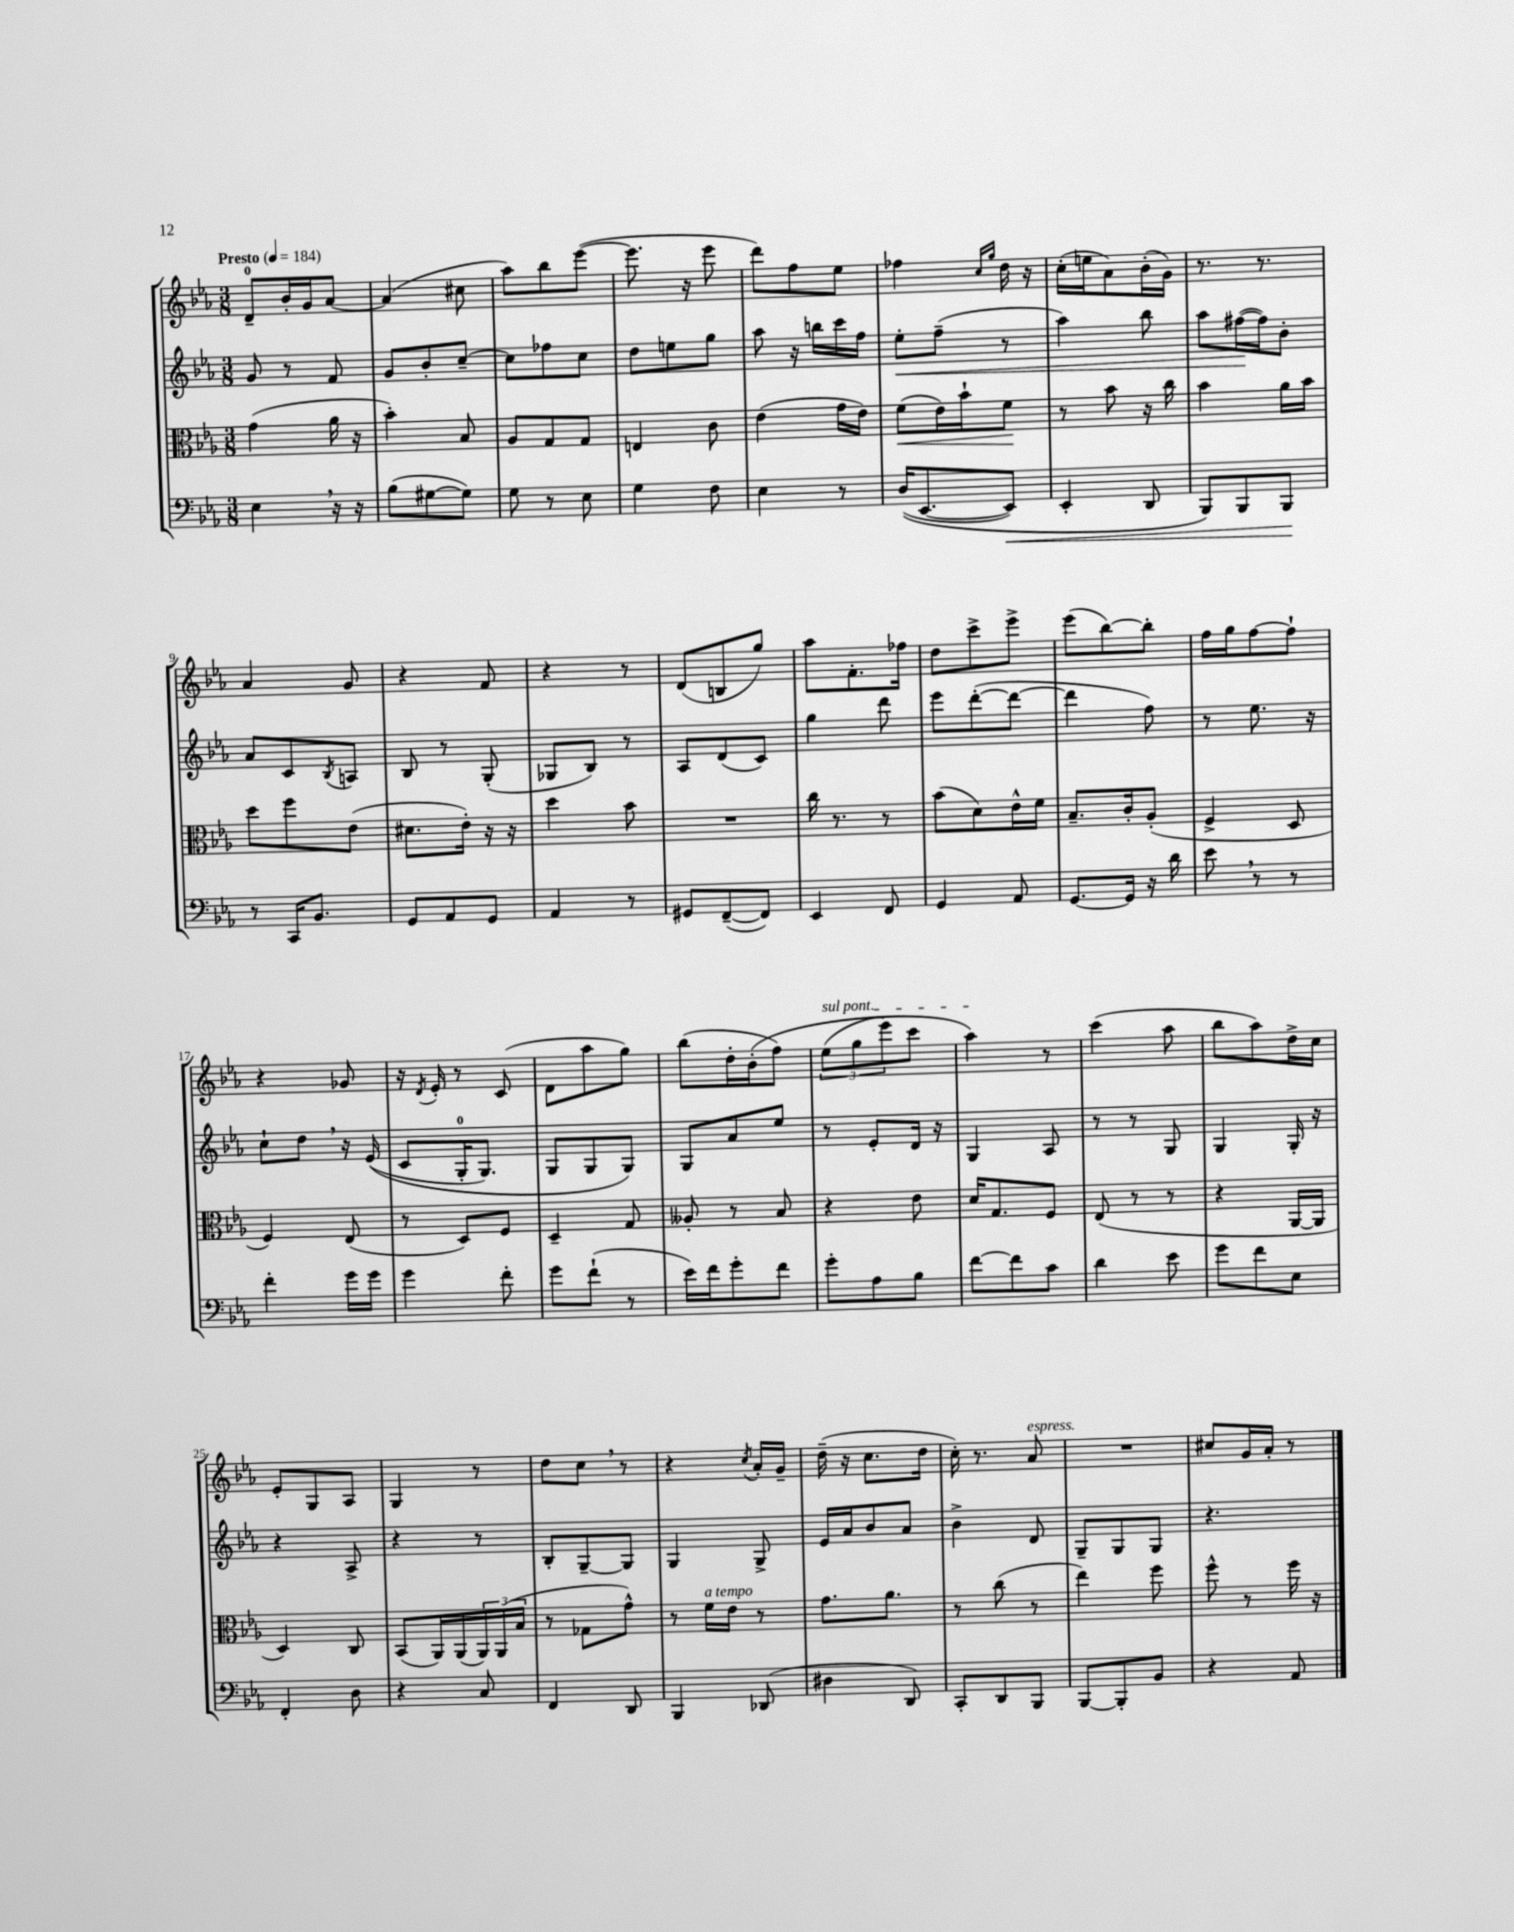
<<
\new StaffGroup <<
\new Staff = "s0" {
    \clef treble \key ees \major \numericTimeSignature \time 3/8 \tempo "Presto" 4 = 184
    d'8-0-- bes'16-. g'16 aes'8~ |
    aes'4( cis''8 |
    aes''8) bes''8 ees'''8~( |
    ees'''8. r16 ees'''8 |
    d'''8) f''8 ees''8 |
    fes''4 \grace { c''16 g''16 } d''16 r16 |
    c''16-.( e''16 aes'8) bes'16-.( g'16) |
    r8. r8. |
    aes'4 g'8 |
    r4 f'8 |
    r4 r8 |
    d'8( b8 g''8) |
    aes''8 f'8.-. fes''16 |
    d''8 c'''8-> ees'''8-> |
    ees'''8( bes''8~) bes''8-. |
    f''16 g''16 f''8~ f''8-! |
    r4 ges'8 |
    r16 \acciaccatura { d'8 } ees'16-. r8 c'8( |
    d'8 aes''8 g''8) |
    bes''8( d''16-. bes'16-.\( f''8) |
    \tuplet 3/2 { \once \override TextSpanner.bound-details.left.text = \markup { \italic "sul pont." } ees''8\startTextSpan( g''8 ees'''8) } c'''8 |
    aes''4\stopTextSpan\) r8 |
    c'''4( aes''8 |
    bes''8 aes''8) d''16-> c''16 |
    ees'8-. g8 aes8 |
    g4 r8 |
    d''8 c''8 \breathe r8 |
    r4 \acciaccatura { c''8 } aes'16-. g'16-- |
    d''16--( r16 c''8. d''16 |
    c''16-.) r8. aes'8^\markup { \italic "espress." } |
    R4. |
    cis''8 g'16 aes'16-. r8 \bar "|." |
}
\new Staff = "s1" {
    \clef treble \key ees \major \numericTimeSignature \time 3/8
    g'8 r8 f'8 |
    g'8 bes'8-. c''8~-- |
    c''8 fes''8 c''8 |
    d''8 e''8 g''8 |
    aes''8 r16 b''16 c'''16 f''16 |
    ees''8-.\< f''8--( r8 |
    aes''4) bes''8 |
    aes''8 fis''16~\!( fis''16) bes'8-. |
    aes'8 c'8 \acciaccatura { bes8 } a8 |
    bes8 r8 g8-.( |
    ges8 bes8) r8 |
    aes8 d'8( c'8) |
    g''4 d'''8 |
    ees'''8 d'''8~-.( d'''8~ |
    d'''4 f''8) |
    r8 ees''8. r16 |
    c''8-! d''8 \breathe r16 ees'16(\( |
    c'8 g16-0-. g8.) |
    g8 g8 g8\) |
    g8 aes'8 ees''8 |
    r8 ees'8-. d'16 r16 |
    g4 aes8 |
    r8 r8 g8 |
    g4 g16-. r16 |
    r4 aes8-> |
    r4 r8 |
    bes8-. g8~-- g8 |
    g4 g8-> |
    ees'16 aes'16 bes'8 aes'8 |
    bes'4-> d'8 |
    g8-- g8 g8 |
    r4. \bar "|." |
}
\new Staff = "s2" {
    \clef alto \key ees \major \numericTimeSignature \time 3/8
    g'4( aes'16 r16 |
    bes'4-.) bes8 |
    aes8 g8 g8 |
    e4 c'8 |
    ees'4( g'16 ees'16) |
    f'8\<( ees'16) bes'16-! f'8\! |
    r8 bes'8 r16 c''16 |
    bes'4 aes'16 bes'16 |
    d''8 f''8 ees'8( |
    dis'8. ees'16-.) r16 r16 |
    d''4 bes'8 |
    R4. |
    c''16 r8. r8 |
    bes'8( d'8) ees'16-^ f'16 |
    bes8.-- c'16-. aes8-.( |
    f4-> d8 |
    f4) ees8( |
    r8 d8) f8 |
    d4-- g8 |
    aeses8-. r8 bes8 |
    r4 ees'8 |
    d'16 g8. f8 |
    ees8( r8 r8 |
    r4 aes,16~ aes,16 |
    d4) c8 |
    bes,8( aes,16) aes,16( \tuplet 3/2 { aes,16) aes,16( bes16 } |
    r8 ges8 g'8-^) |
    r8 f'16^\markup { \italic "a tempo" } ees'16 r8 |
    g'8. aes'8. |
    r8 c''8( r8 |
    ees''4) f''8 |
    f''8-^ r8 f''16 r16 \bar "|." |
}
\new Staff = "s3" {
    \clef bass \key ees \major \numericTimeSignature \time 3/8
    ees4 \breathe r16 r16 |
    bes8( gis8~ gis8) |
    g8 r8 ees8 |
    g4 f8 |
    ees4 r8 |
    d16(\( ees,8.~ ees,8\<) |
    ees,4-. d,8 |
    bes,,8\) bes,,8 bes,,8\! |
    r8 c,16 bes,8. |
    g,8 aes,8 g,8 |
    aes,4 r8 |
    gis,8 f,8~--( f,8) |
    ees,4 f,8 |
    g,4 aes,8 |
    g,8.~ g,16 r16 d'16 |
    ees'8 \breathe r8 r8 |
    f'4-. g'16 g'16 |
    g'4 f'8-. |
    g'8 f'8-!( r8 |
    ees'16) f'16 g'8-. f'8 |
    g'8-. aes8 bes8 |
    f'8~ f'8 c'8 |
    d'4 ees'8 |
    g'8 f'8 ees8 |
    f,4-. d8 |
    r4 c8 |
    f,4 d,8 |
    bes,,4 des,8( |
    dis4 d,8) |
    c,8-. d,8 bes,,8 |
    bes,,8~ bes,,8-. bes,8 |
    r4 aes,8 \bar "|." |
}
>>
>>
